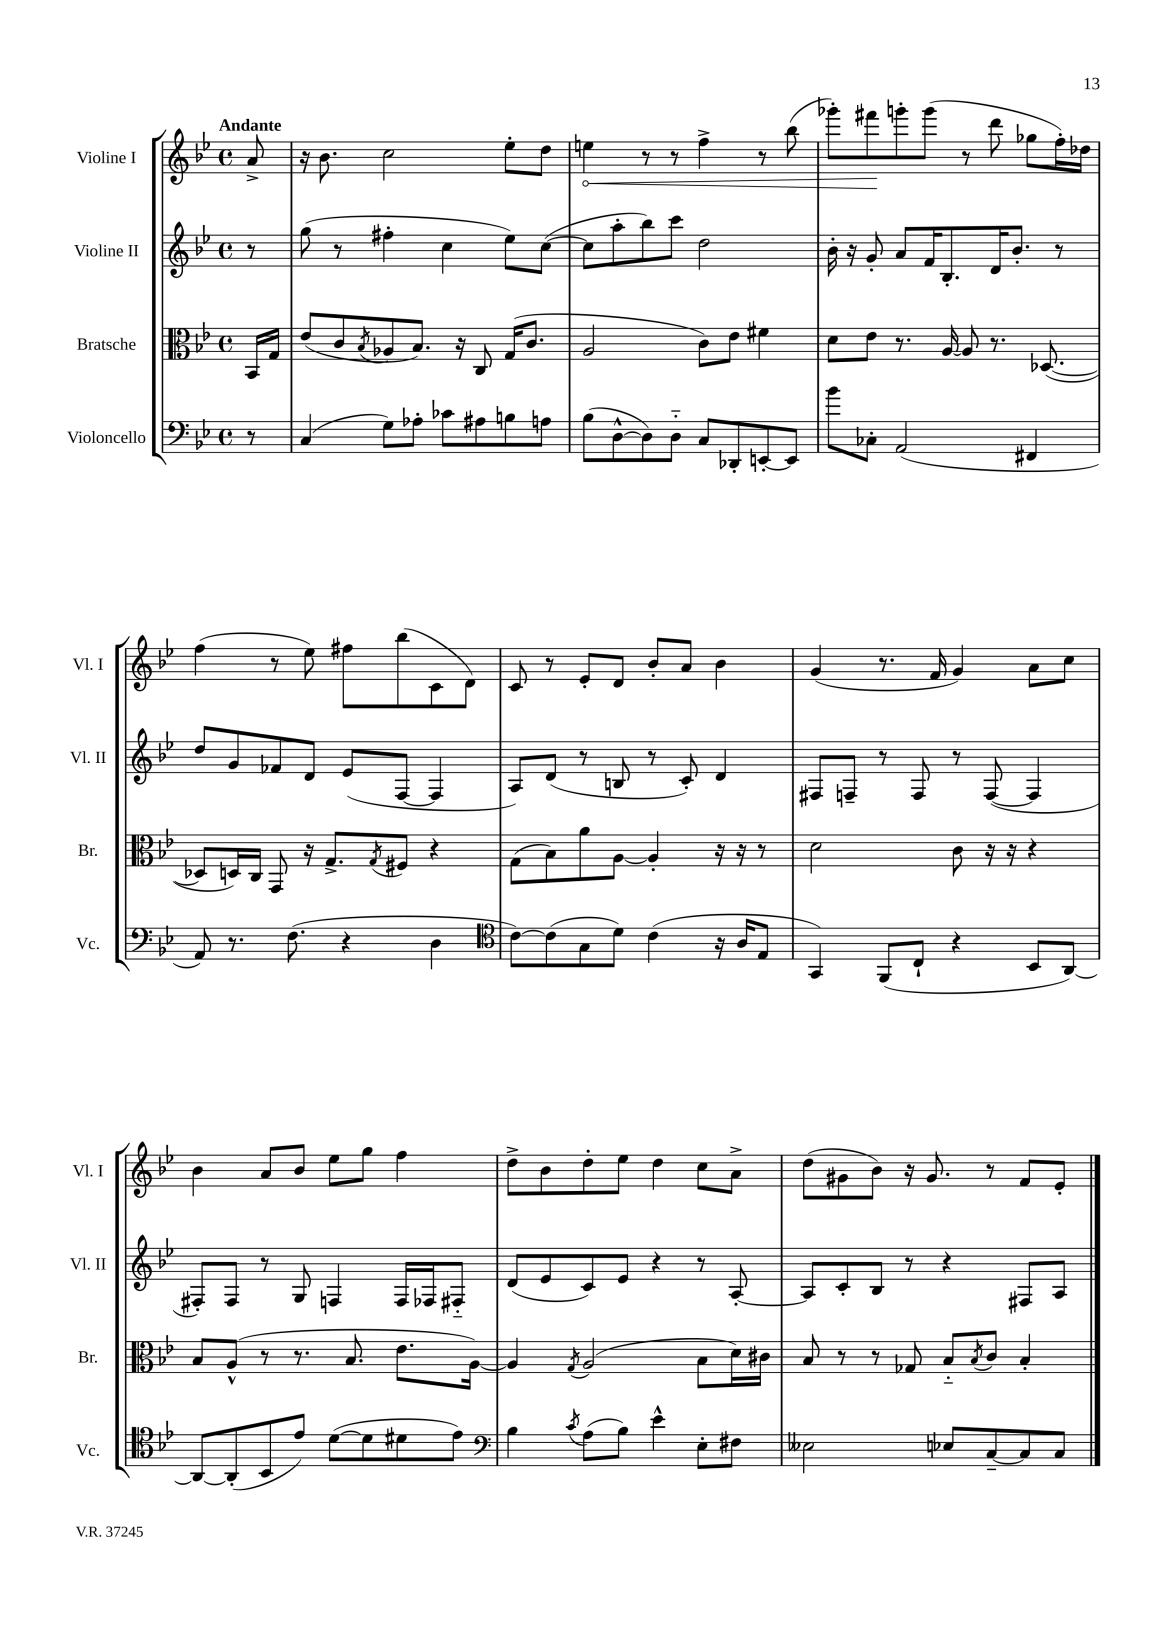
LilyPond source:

<<
\new StaffGroup <<
\new Staff = "s0" \with { instrumentName = "Violine I" shortInstrumentName = "Vl. I" } {
    \clef treble \key bes \major \defaultTimeSignature \time 4/4 \partial 8 \tempo "Andante"
    a'8-> |
    r16 bes'8. c''2 ees''8-. d''8 |
    \once \override Hairpin.circled-tip = ##t e''4\< r8 r8 f''4-> r8 bes''8( |
    ges'''8-.) fis'''8\! g'''8-. g'''8( r8 d'''8 ges''8 f''16-.) des''16 |
    f''4( r8 ees''8) fis''8 bes''8( c'8 d'8) |
    c'8 r8 ees'8-. d'8 bes'8-. a'8 bes'4 |
    g'4( r8. f'16 g'4) a'8 c''8 |
    bes'4 a'8 bes'8 ees''8 g''8 f''4 |
    d''8-> bes'8 d''8-. ees''8 d''4 c''8 a'8-> |
    d''8( gis'8 bes'8) r16 gis'8. r8 f'8 ees'8-. \bar "|." |
}
\new Staff = "s1" \with { instrumentName = "Violine II" shortInstrumentName = "Vl. II" } {
    \clef treble \key bes \major \defaultTimeSignature \time 4/4 \partial 8
    r8 |
    g''8( r8 fis''4-. c''4 ees''8) c''8~( |
    c''8 a''8-. bes''8) c'''8 d''2 |
    bes'16-. r16 g'8-. a'8 f'16 bes8.-. d'16 bes'8.-. r8 |
    d''8 g'8 fes'8 d'8 ees'8( f8~ f4 |
    a8) d'8( r8 b8 r8 c'8-.) d'4 |
    fis8 f8-- r8 f8 r8 f8~( f4 |
    fis8-.) fis8 r8 g8 f4 f16 fes16 fis8-_ |
    d'8( ees'8 c'8) ees'8 r4 r8 a8~-. |
    a8 c'8-. bes8 r8 r4 fis8 a8 \bar "|." |
}
\new Staff = "s2" \with { instrumentName = "Bratsche" shortInstrumentName = "Br." } {
    \clef alto \key bes \major \defaultTimeSignature \time 4/4 \partial 8
    bes,16 g16 |
    ees'8( c'8 \acciaccatura { bes8 } aes8 bes8.) r16 c8 g16( c'8. |
    a2 c'8) ees'8 fis'4 |
    d'8 ees'8 r8. a16~ a8 r8. des8.~( |
    des8 d16) c16 g,8 r16 g8.-> \acciaccatura { g8 } fis8 r4 |
    g8( bes8) a'8 a8~ a4-. r16 r16 r8 |
    d'2 c'8 r16 r16 r4 |
    bes8 a8-^( r8 r8. bes8. ees'8. a16~) |
    a4 \acciaccatura { g8 } a2( bes8 d'16) cis'16 |
    bes8 r8 r8 ges8 bes8-_ \acciaccatura { bes8 } c'8 bes4-. \bar "|." |
}
\new Staff = "s3" \with { instrumentName = "Violoncello" shortInstrumentName = "Vc." } {
    \clef bass \key bes \major \defaultTimeSignature \time 4/4 \partial 8
    r8 |
    c4( g8) aes8-. ces'8 ais8 b8 a8 |
    bes8( d8~-^ d8) d8-_ c8 des,8-. e,8~-. e,8 |
    bes'8 ces8-. a,2( fis,4 |
    a,8) r8. f8.( r4 d4 |
    \clef tenor c'8~) c'8( g8 d'8) c'4( r16 a16 ees8 |
    g,4) f,8( c8-! r4 bes,8 a,8~) |
    a,8~ a,8-.( bes,8 ees'8) d'8~( d'8 dis'8 ees'8) |
    \clef bass bes4 \acciaccatura { c'8 } a8( bes8) ees'4-^ ees8-. fis8 |
    eeses2 ees8 c8~-- c8 c8 \bar "|." |
}
>>
>>
\layout { \context { \Score \remove "Bar_number_engraver" } }
